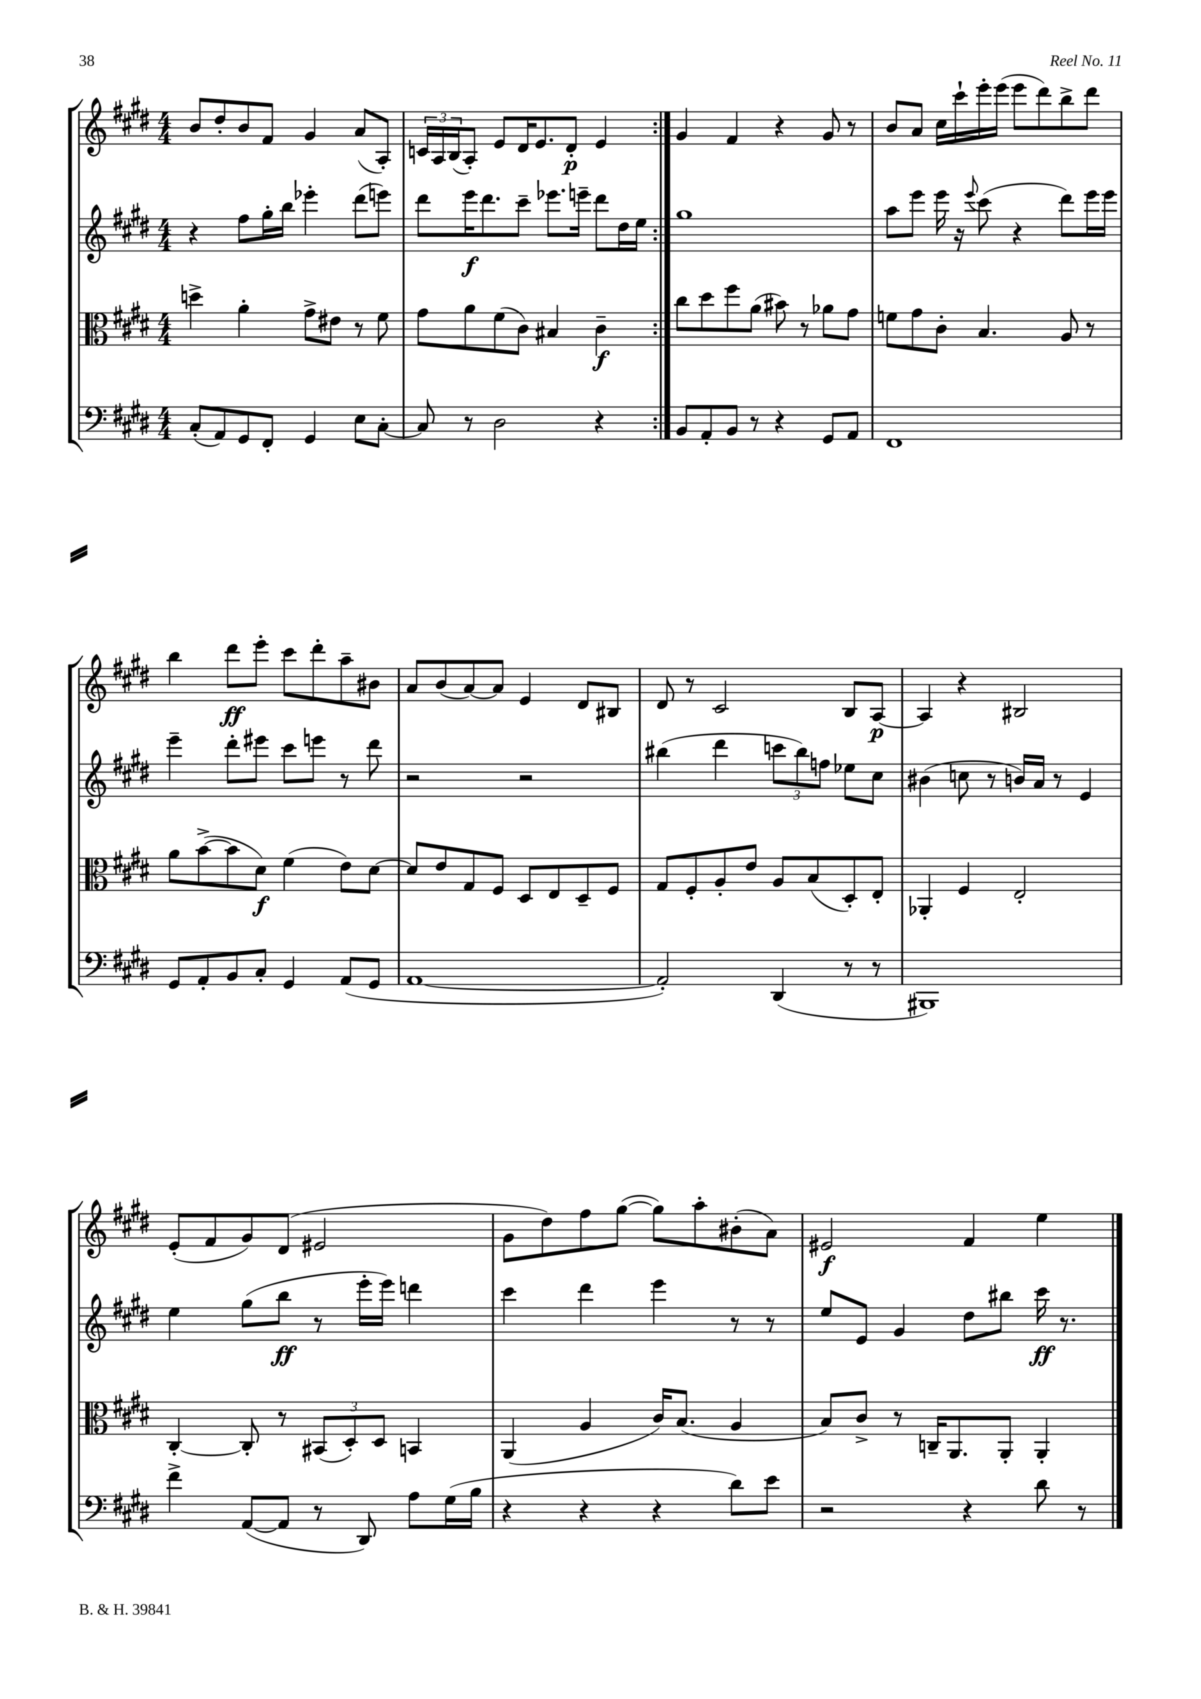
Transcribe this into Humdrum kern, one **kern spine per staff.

**kern	**kern	**kern	**kern
*staff4	*staff3	*staff2	*staff1
*clefF4	*clefC3	*clefG2	*clefG2
*k[f#c#g#d#]	*k[f#c#g#d#]	*k[f#c#g#d#]	*k[f#c#g#d#]
*M4/4	*M4/4	*M4/4	*M4/4
(8C#'/L	4dd^\	4r	8b/L
8AA/)	.	.	8dd#'/
8GG#/	4a'\	8ff#\L	8b/
8FF#'/J	.	16gg#'\L	8f#/J
.	.	16bb\JJ	.
4GG#/	8g#^\L	4eee-'\	4g#/
.	8e#\J	.	.
8E\L	8r	(8ddd#\L	(8a/L
[8C#'\J	8f#\	8eee\J)	8A'/J)
=	=	=	=
8C#/]	8g#\L	8ddd#\L	24c/LL
.	.	.	24A/
.	.	.	(24B/J
8r	8a\	16eee\K	8A'/J)
.	.	8.ddd#\	.
2D#\	(8f#\	.	8e/L
.	8c#\J)	8ccc#~\J	16d#/K
.	.	.	8.e/
.	4B#/	8.eee-\L	.
.	.	.	8d#'/J
.	.	16eee~\Jk	.
4r	4c#~\	8ddd#\L	4e/
.	.	16dd#\L	.
.	.	16ee\JJ	.
=:|!	=:|!	=:|!	=:|!
8BB/L	8cc#\L	1gg#	4g#/
8AA'/	8dd#\	.	.
8BB/J	8ff#\	.	4f#/
8r	(8a\J	.	.
4r	8b#\)	.	4r
.	8r	.	.
8GG#/L	8a-\L	.	8g#/
8AA/J	8g#\J	.	8r
=	=	=	=
1FF#	8f\L	8aa\L	8b/L
.	8g#\	8eee\J	8a/J
.	8c#'\J	16eee\	16cc#\LL
.	.	16r	16ccc#`\
.	.	8qqeee/	.
.	4.B/	(8ccc#\	16eee'\
.	.	.	(16eee\JJ
.	.	4r	8eee\L
.	.	.	8ddd#\)
.	8A/	8ddd#\L)	8bb^\
.	8r	16eee\L	8ddd#\J
.	.	16eee\JJ	.
=	=	=	=
8GG#/L	8a\L	4eee~\	4bb\
8AA'/	([8b^\	.	.
8BB/	8b\]	8ddd#'\L	8ddd#\L
8C#'/J	8d#\J)	8eee#\J	8eee'\J
4GG#/	(4f#\	8ccc#\L	8ccc#\L
.	.	8eee\J	8ddd#'\
(8AA/L	8e\L)	8r	8aa~\
8GG#/J	[8d#\J	8ddd#\	8b#\J
=	=	=	=
[1AA	8d#/]L	2r	8a/L
.	8e/	.	(8b/
.	8G#/	.	[8a/)
.	8F#/J	.	8a/]J
.	8D#/L	2r	4e/
.	8E/	.	.
.	8D#~/	.	8d#/L
.	8F#/J	.	8B#/J
=	=	=	=
2AA'/])	8G#/L	(4bb#\	8d#/
.	8F#'/	.	8r
.	8A'/	4ddd#\	2c#/
.	8e/J	.	.
(4DD#/	8A/L	12ccc\L	.
.	.	12bb#\)	.
.	(8B/	.	.
.	.	12ff\J	.
8r	8D#'/)	8ee-\L	8B/L
8r	8E'/J	8cc#\J	[8A/J
=	=	=	=
1BBB#)	4AA-'/	(4b#\	4A/]
.	4F#/	8cc\	4r
.	.	8r	.
.	2E'/	16b/LL)	2B#/
.	.	16a/JJ	.
.	.	8r	.
.	.	4e/	.
=	=	=	=
4f#^\	[4C#'/	4ee\	(8e'/L
.	.	.	8f#/
([8AA/L	8C#'/]	(8gg#\L	8g#/)
8AA/]J	8r	8bb\J	(8d#/J
8r	(12BB#/L	8r	2e#/
.	12D#'/)	.	.
8DD#/)	.	16eee'\LL	.
.	12D#/J	.	.
.	.	16eee\JJ)	.
8A\L	4BB/	4ddd\	.
(16G#\L	.	.	.
16B\JJ	.	.	.
=	=	=	=
4r	(4AA/	4ccc#\	8g#\L
.	.	.	8dd#\)
4r	4A/	4ddd#\	8ff#\
.	.	.	([8gg#\J
4r	16c#/LK)	4eee\	8gg#\]L)
.	(8.B/J	.	.
.	.	.	8aa'\
8d#\L)	4A/	8r	(8b#'\
8e\J	.	8r	8a\J)
=	=	=	=
2r	8B/L)	8ee/L	2e#/
.	8c#^/J	8e/J	.
.	8r	4g#/	.
.	16C~/LK	.	.
.	8.AA/	.	.
4r	.	8dd#\L	4f#/
.	8AA'/J	8bb#\J	.
8d#\	4AA'/	16ccc#\	4ee\
.	.	8.r	.
8r	.	.	.
==	==	==	==
*-	*-	*-	*-
